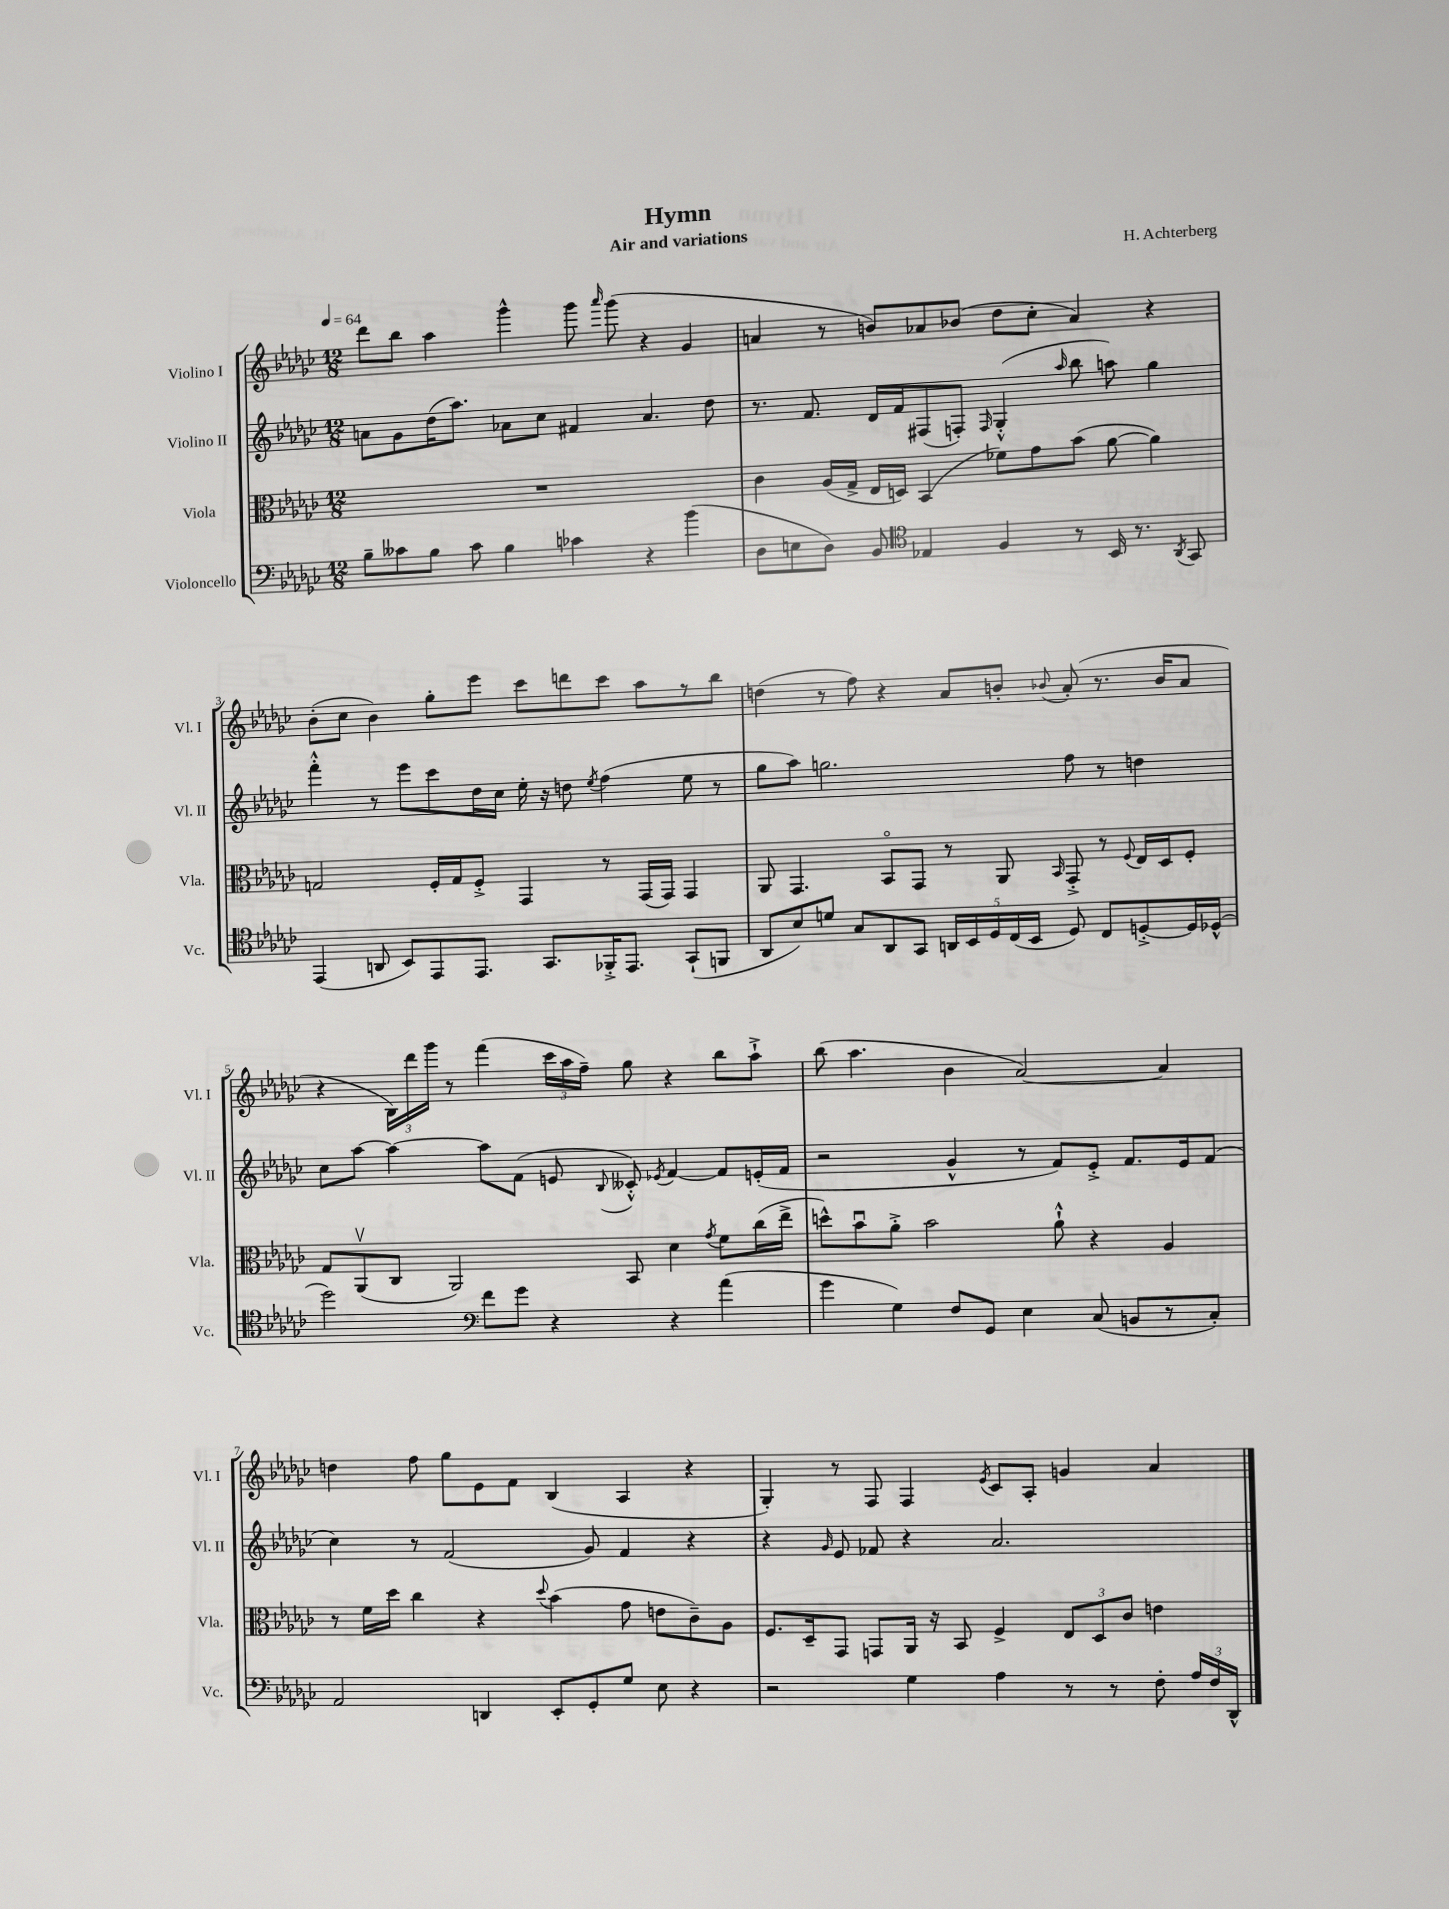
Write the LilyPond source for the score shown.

\header { title = "Hymn" composer = "H. Achterberg" subtitle = "Air and variations" }
<<
\new StaffGroup <<
\new Staff = "s0" \with { instrumentName = "Violino I" shortInstrumentName = "Vl. I" } {
    \clef treble \key ges \major \numericTimeSignature \time 12/8 \tempo 4 = 64
    \autoBeamOff des'''8[ bes''8] aes''4 ges'''4-^ ges'''8 \grace { aes'''16 } ges'''8( r4 ges'4 |
    a'4 r8 b'8[) aes'8 bes'8]( des''8[ ces''8]-. aes'4) r4 |
    bes'8[-.( ces''8] bes'4) ges''8[-. ees'''8] ces'''8[ d'''8 ces'''8] aes''8[ r8 bes''8] |
    d''4( r8 f''8) r4 aes'8[ b'8]-. \appoggiatura { bes'8 } aes'8-.( r8. bes'16[ aes'8] |
    r4 \tuplet 3/2 { bes16[) des'''16 ges'''16] } r8 f'''4( \tuplet 3/2 { ces'''16[ aes''16 f''16]--) } ges''8 r4 bes''8[ aes''8]-!-> |
    bes''8( aes''4. bes'4 aes'2~) aes'4 |
    d''4 f''8 ges''8[ ees'8 f'8] bes4( aes4 r4 |
    ges4-.) r8 f8 f4 \acciaccatura { ees'8 } ces'8[ aes8]-. g'4 aes'4 \bar "|." |
}
\new Staff = "s1" \with { instrumentName = "Violino II" shortInstrumentName = "Vl. II" } {
    \clef treble \key ges \major \numericTimeSignature \time 12/8
    \autoBeamOff a'8[ ges'8 des''16( aes''8.]) aes'8[ ces''8] fis'4 aes'4. des''8 |
    r8. f'8. des'16[ f'16 fis8( f8]-.) \grace { f16 } ges4-.-^( \grace { aes''16 } bes''8 a''8) ges''4 |
    f'''4-.-^ r8 ees'''8[ ces'''8 des''16 ces''16] ees''16-. r16 d''8 \acciaccatura { ees''8 } f''4( ees''8 r8 |
    ges''8[ aes''8]) g''2. f''8 r8 d''4 |
    ces''8[ aes''8]~ aes''4~ aes''8[ f'8]( e'8 \appoggiatura { bes8 } ceses'8-.-^) \acciaccatura { ees'8 } f'4~ f'8[ e'16-.( f'16] |
    r2 ges'4-^ r8 f'8[) ees'8]-.-> f'8.[ ees'16 f'8]( |
    ces''4) r8 f'2( ges'8) f'4 r4 |
    r4 \grace { ges'16 } ees'8 fes'8 r4 aes'2. \bar "|." |
}
\new Staff = "s2" \with { instrumentName = "Viola" shortInstrumentName = "Vla." } {
    \clef alto \key ges \major \numericTimeSignature \time 12/8
    \autoBeamOff R1. |
    ces'4 aes16[( ges16]-> ees16[ d16]) bes,4( fes'8[) ges'8 bes'8]( aes'8~ aes'4) |
    g2 f16[-. g16 f8]-.-> ges,4 r8 ges,16[( ges,16]) ges,4 |
    aes,8 ges,4. bes,8[\flageolet ges,8] r8 aes,8 \grace { bes,16 } ges,8-.-> r8 \appoggiatura { f8 } ees16[ des16 f8]-. |
    ges8[ aes,8\upbow( ces8] aes,2) bes,8 des'4 \acciaccatura { ges'8 } f'8[ ces''16( ees''16]-> |
    d''8[-^) bes'8\downbow aes'8]-.-> bes'2 aes'8-!-^ r4 aes4 |
    r8 f'16[ des''16] ces''4 r4 \appoggiatura { des''8 } bes'4( ges'8 e'8[ ces'8--) aes8] |
    f8.[ des16-- ges,8] g,8[ aes,16] r16 bes,8 f4-> \tuplet 3/2 { ees8[ des8 ces'8] } e'4 \bar "|." |
}
\new Staff = "s3" \with { instrumentName = "Violoncello" shortInstrumentName = "Vc." } {
    \clef bass \key ges \major \numericTimeSignature \time 12/8
    \autoBeamOff bes8[-- ceses'8 bes8] ceses'8 bes4 ces'4 r4 bes'4( |
    des8[ e8 des8]) bes,8 \clef tenor ees4 f4 r8 bes,16 r8. \acciaccatura { aes,8 } ges,8 |
    ees,4( a,8 bes,8[) ees,8 ees,8.] ges,8.[ fes,16-.-> ees,8.] ges,8[-!( f,8] |
    aes,8[ bes8) d'8] ges8[ aes,8 ges,8] \tuplet 5/4 { a,16[ bes,16 des16 ces16( bes,16] } des8) ces8[ d8~-.-> d16 des16]-^( |
    des''2) \clef bass f'8[ ges'8] r4 r4 aes'4( |
    ges'4 ges4) f8[ ges,8] ees4 ces8( b,8[ r8 ces8]-.) |
    aes,2 d,4 ees,8[-. ges,8-. ges8] ees8 r4 |
    r2 ges4 aes4 r8 r8 f8-. \tuplet 3/2 { aes16[ f16 des,16]-^ } \bar "|." |
}
>>
>>
